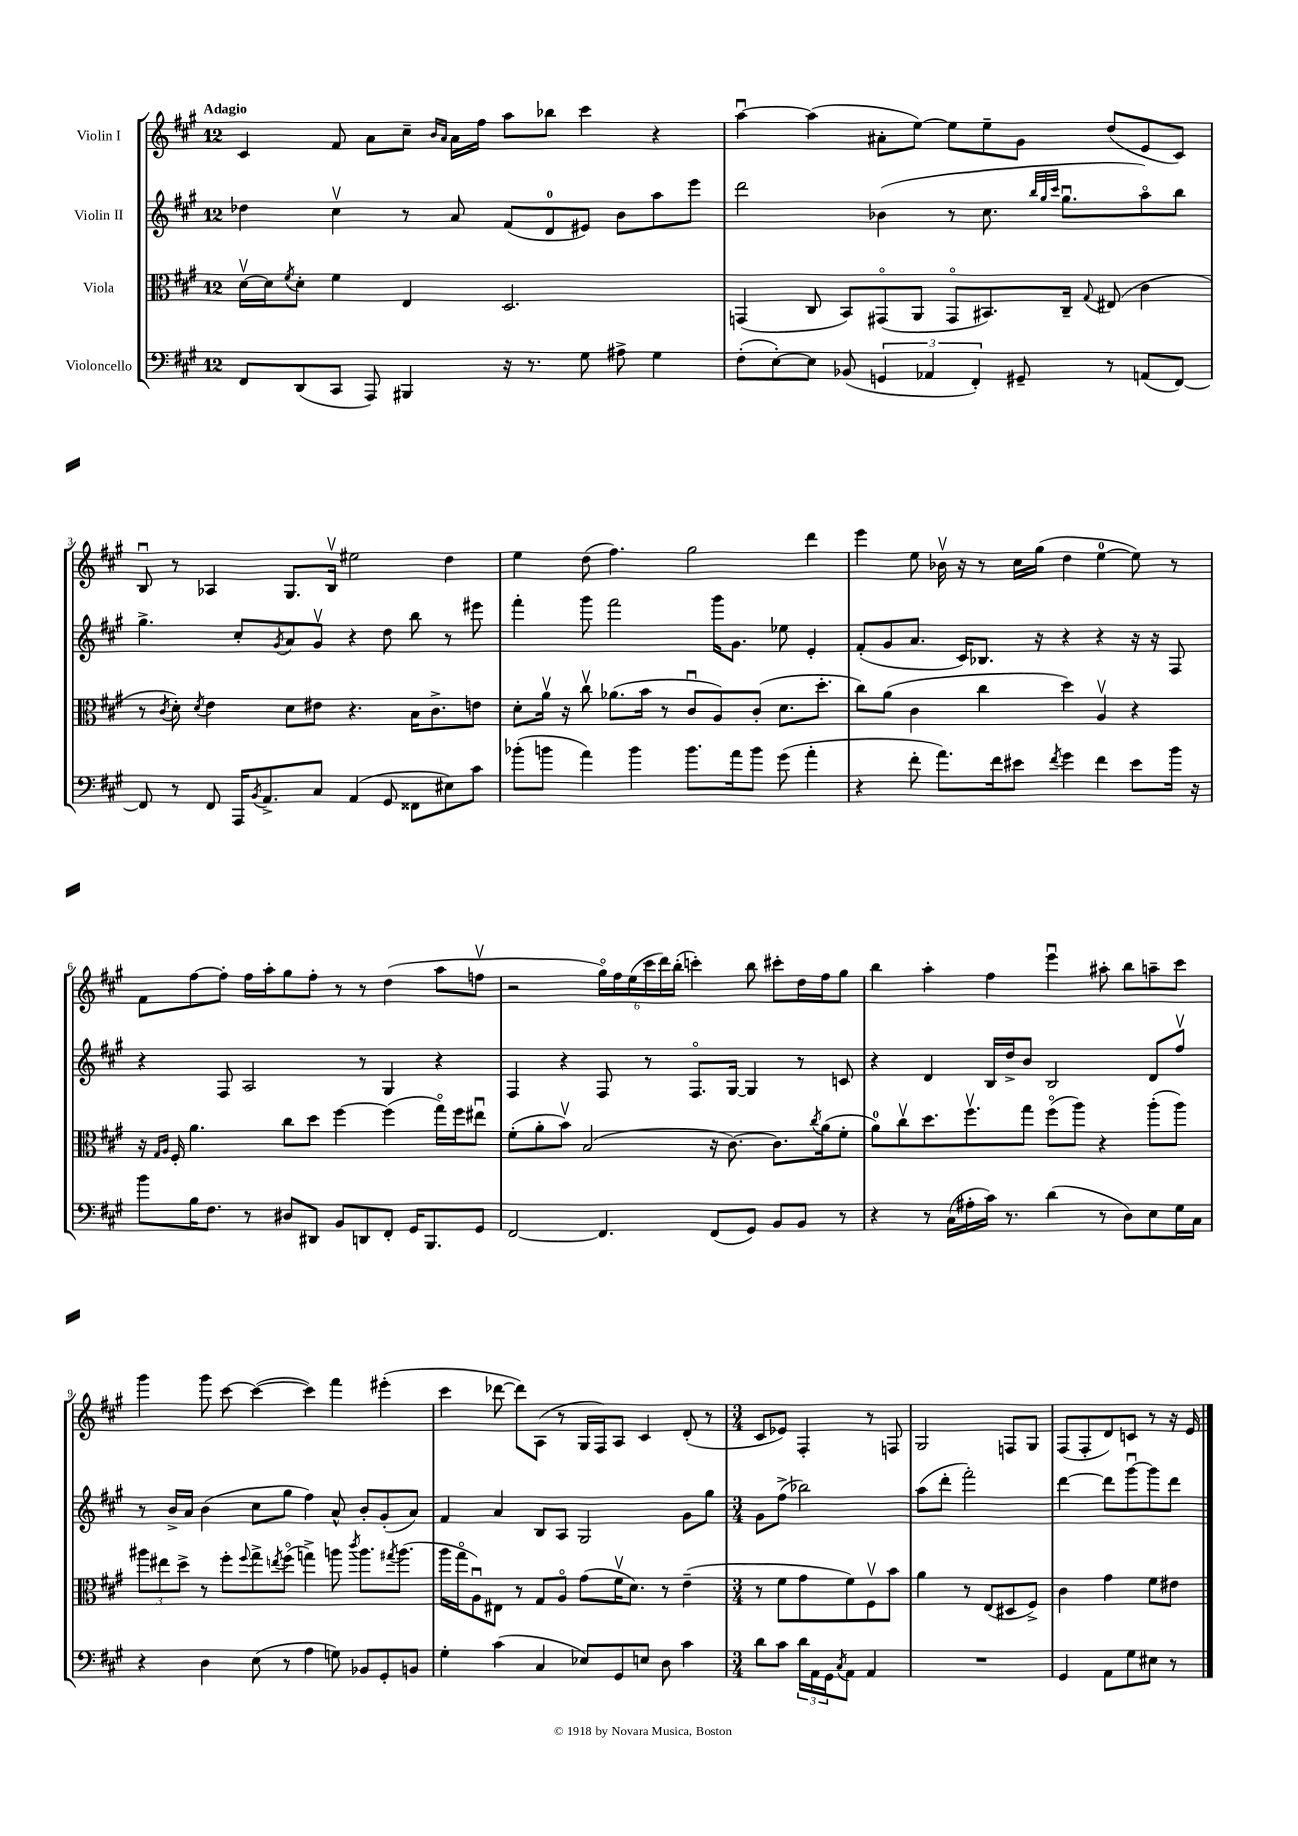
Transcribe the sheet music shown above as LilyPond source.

<<
\new StaffGroup <<
\new Staff = "s0" \with { instrumentName = "Violin I" } {
    \clef treble \key a \major \once \override Staff.TimeSignature.style = #'single-digit \time 12/8 \tempo "Adagio"
    cis'4 fis'8 a'8 cis''8-- \grace { b'16 a'16 } a'16 fis''16 a''8 bes''8 cis'''4 r4 |
    a''4~\downbow a''4( ais'8-. e''8~) e''8 e''8-- gis'8 d''8( e'8 cis'8) |
    b8\downbow r8 aes4 gis8. b16\upbow eis''2 d''4 |
    e''4 d''8( fis''4.) gis''2 d'''4 |
    e'''4 e''8 bes'16\upbow r16 r8 cis''16 gis''16( d''4 e''4-0~ e''8) r8 |
    fis'8 fis''8~ fis''8-. fis''16 a''16-. gis''8 fis''8-. r8 r8 d''4( a''8 f''8\upbow |
    r2 \tuplet 6/4 { gis''16\flageolet) fis''16 e''16( cis'''16 d'''16) b''16-.( } c'''4-.) b''8 cis'''8-. d''16 fis''16 gis''8 |
    b''4 a''4-. fis''4 e'''4\downbow ais''8-. b''8 a''8-- cis'''8 |
    gis'''4 gis'''8 cis'''8~ cis'''4~( cis'''4) fis'''4 eis'''4-.( |
    cis'''4 des'''8~ des'''8) a8( r8 gis16 fis16) a8 cis'4 d'8-.( r8 |
    \numericTimeSignature \time 3/4 cis'8 ees'8) fis4-. r8 f8 |
    gis2 f8 gis8 |
    fis8( fis8-. d'8) c'8 r8 r16 e'16 \bar "|." |
}
\new Staff = "s1" \with { instrumentName = "Violin II" } {
    \clef treble \key a \major \once \override Staff.TimeSignature.style = #'single-digit \time 12/8
    des''4 cis''4\upbow r8 a'8 fis'8( d'8-0 eis'8) b'8 a''8 e'''8 |
    d'''2 bes'4( r8 cis''8. \grace { b''32 gis''32 cis'''32 } gis''8.\downbow a''8\flageolet) b''8 |
    gis''4.-> cis''8-. \acciaccatura { gis'8 } a'8 gis'8\upbow r4 d''8 b''8 r8 eis'''8 |
    fis'''4-. gis'''8 fis'''2 gis'''16 gis'8. ees''8 e'4-. |
    fis'8-.( gis'8 a'8. cis'16) bes8. r16 r4 r4 r16 r16 fis8 |
    r4 fis8 a2 r8 gis4 r4 |
    fis4 r4 fis8 r8 fis8.\flageolet gis16~ gis4 r8 c'8 |
    r4 d'4 b16 d''16-> b'8 b2 d'8 fis''8\upbow |
    r8 b'16-> a'16 b'4( cis''8 gis''8 fis''4) a'8-^ b'8-. gis'8-.( a'8) |
    fis'4 a'4 b8 a8 gis2 gis'8 gis''8 |
    \numericTimeSignature \time 3/4 gis'8 fis''8->( bes''2) |
    a''8( d'''8-. fis'''2-.) |
    d'''4~ d'''8 gis'''8~\downbow gis'''8 d'''8 \bar "|." |
}
\new Staff = "s2" \with { instrumentName = "Viola" } {
    \clef alto \key a \major \once \override Staff.TimeSignature.style = #'single-digit \time 12/8
    d'16~\upbow d'16 \acciaccatura { fis'8 } d'8-. fis'4 e4 d2. |
    g,4( cis8 b,8) gis,8\flageolet( a,8 gis,8\flageolet bis,8.) cis16-- \appoggiatura { gis8 } eis8( cis'4 |
    r8 \acciaccatura { cis'8 } d'8-.) \acciaccatura { d'8 } e'4 d'8 eis'8 r4. b16 cis'8.-> e'8 |
    d'8-. a'16\upbow r16 cis''8\upbow aes'8.( b'16 r8 cis'8\downbow a8) cis'8-.( d'8. d''8.-. |
    cis''8) a'8( cis'4 cis''4 d''4) a4\upbow r4 |
    r16 \grace { gis16 a16 } fis16-. a'4. cis''8 d''8 fis''4~ fis''4( gis''16\flageolet) fis''16 eis''8\downbow |
    fis'8-.( a'8-. b'8\upbow) b2( r16 cis'8.~) cis'8. \acciaccatura { cis''8 } a'16( fis'8-. |
    a'8-0) cis''8\upbow d''8. fis''8.\upbow gis''8 fis''8\flageolet( a''8) r4 a''8-.( a''8) |
    \tuplet 3/2 { ais''8 eis''8 d''8-> } r8 fis''8-. \appoggiatura { fis''8 } gis''8-> \acciaccatura { e''8 } fis''8\flageolet( g''4->) a''8 \acciaccatura { cis'''8 } a''8. \acciaccatura { gis''8 } a''8.( |
    a''16 gis''16\flageolet a8\downbow) eis8 r8 gis8 a8\flageolet gis'8( fis'16\upbow d'8.) r8 e'4--( |
    \numericTimeSignature \time 3/4 r8 fis'8 gis'8 fis'8) fis8\upbow b'8 |
    a'4 r8 e8( dis8 fis8->) |
    cis'4 gis'4 fis'8 eis'8 \bar "|." |
}
\new Staff = "s3" \with { instrumentName = "Violoncello" } {
    \clef bass \key a \major \once \override Staff.TimeSignature.style = #'single-digit \time 12/8
    fis,8 d,8( cis,8 a,,8) bis,,4 r16 r8. gis8 ais8-> gis4 |
    fis8-.( e8~-.) e8 bes,8( \tuplet 3/2 { g,4 aes,4 fis,4-.) } gis,8-- r8 a,8( fis,8~) |
    fis,8 r8 fis,8 a,,16 \acciaccatura { b,8 } a,8.-> cis8 a,4( gis,8 fisis,8 eis8) cis'8 |
    bes'8-.( b'8 a'4) b'4 b'8. a'16 b'8 gis'8( a'4-. |
    r4 fis'8-. a'8.) fis'16 eis'8 \acciaccatura { fis'8 } gis'4 fis'4 eis'8 b'16 r16 |
    b'8 b16 fis8. r8 dis8 dis,8 b,8 d,8 fis,8-. gis,16 b,,8. gis,8 |
    fis,2~ fis,4. fis,8( gis,8) b,8 b,8 r8 |
    r4 r8 cis16( ais16-. cis'16) r8. d'4( r8 d8) e8 gis16 cis16 |
    r4 d4 e8( r8 a4 g8) bes,8 gis,8-. b,8 |
    gis4-. cis'4( cis4 ees8) gis,8 e8 d8 cis'4 |
    \numericTimeSignature \time 3/4 d'8 cis'8 \tuplet 3/2 { d'16 a,16 gis,16 } \acciaccatura { cis8 } a,8 a,4 |
    R2. |
    gis,4 a,8 gis8 eis8 r8 \bar "|." |
}
>>
>>
